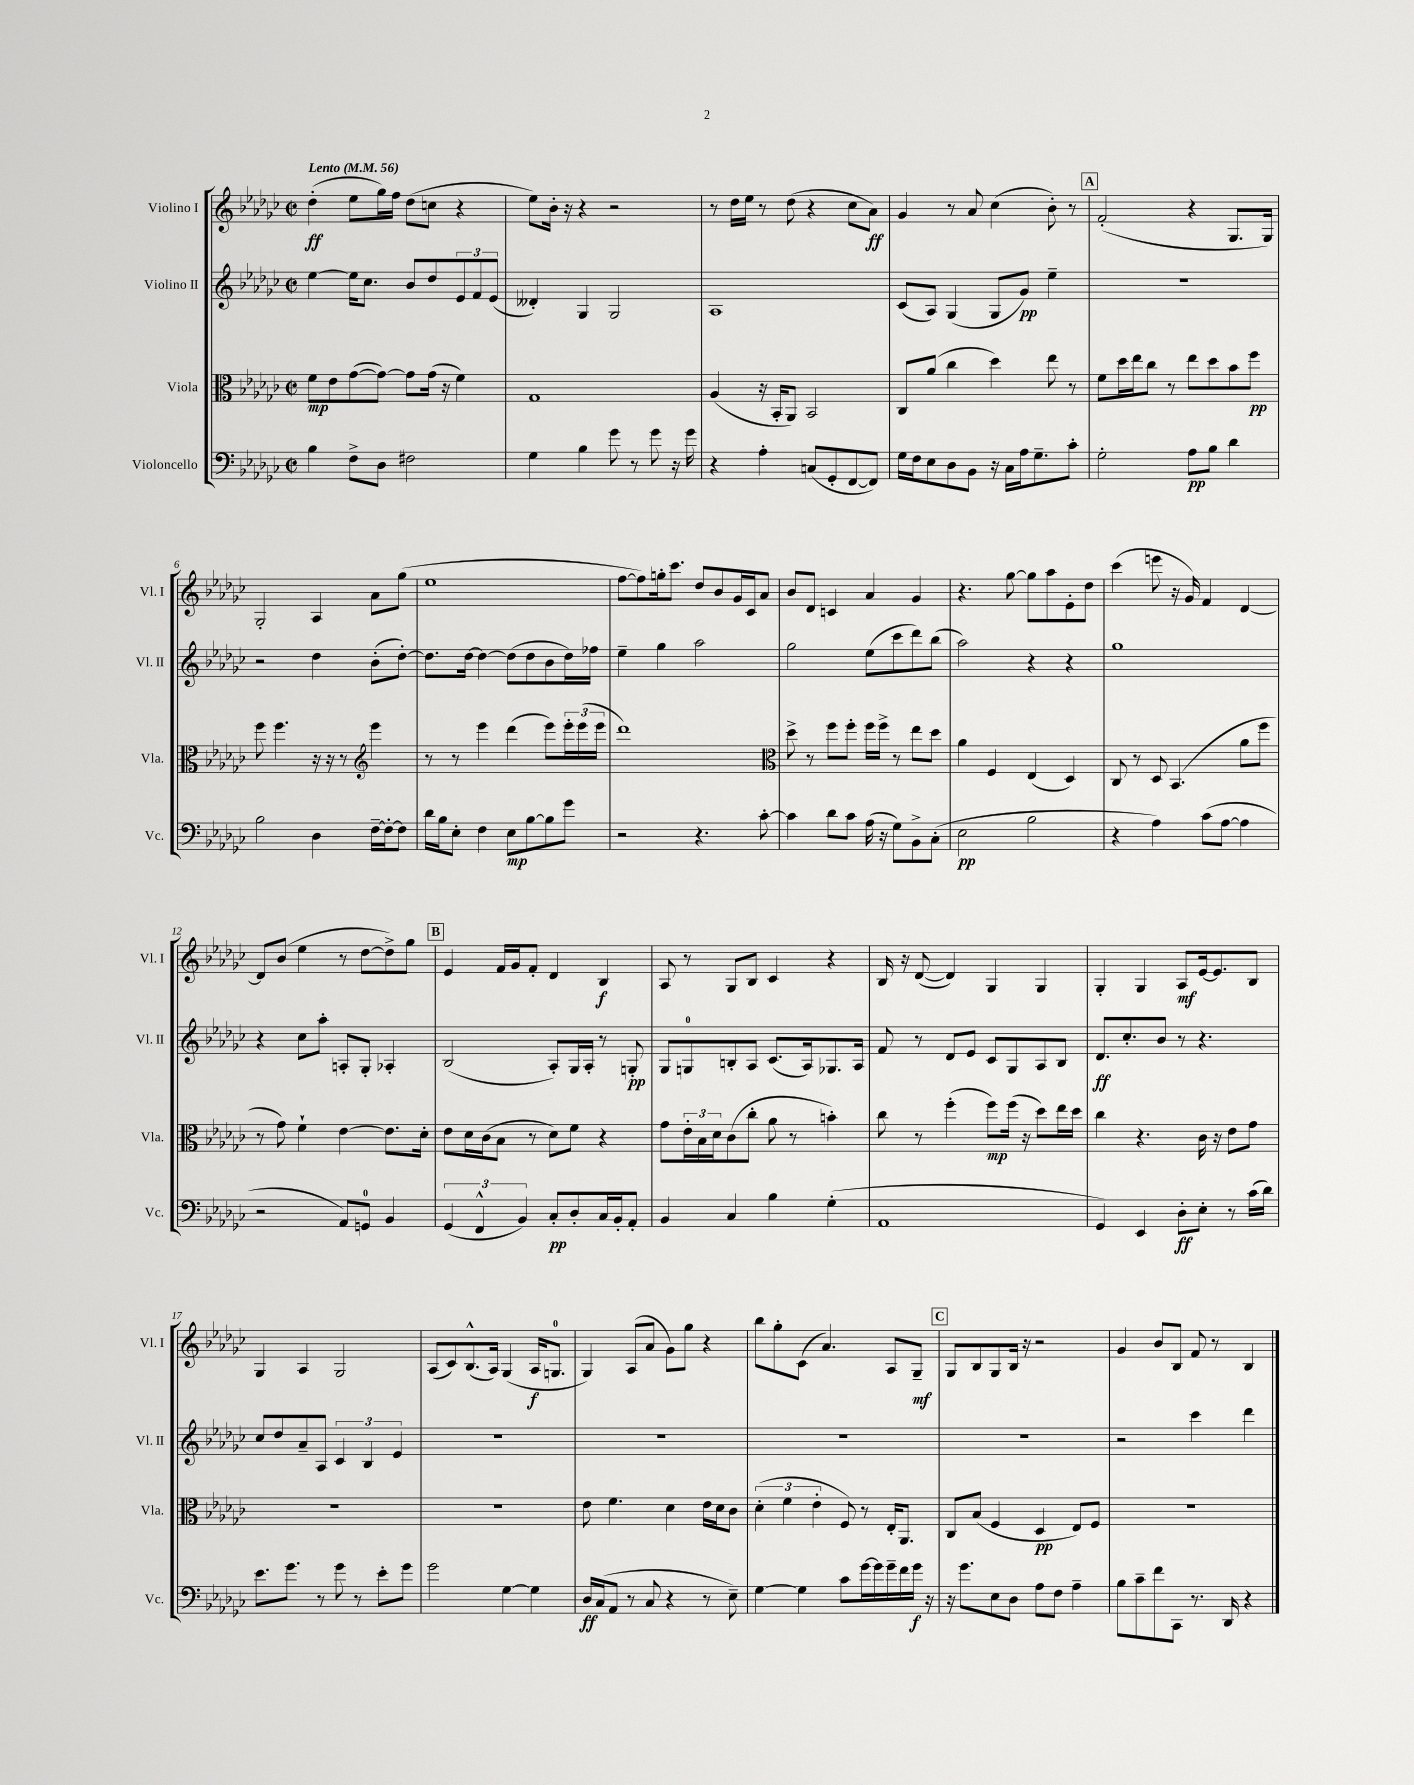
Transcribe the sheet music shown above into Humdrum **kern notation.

**kern	**kern	**kern	**kern
*staff4	*staff3	*staff2	*staff1
*clefF4	*clefC3	*clefG2	*clefG2
*k[b-e-a-d-g-c-]	*k[b-e-a-d-g-c-]	*k[b-e-a-d-g-c-]	*k[b-e-a-d-g-c-]
*M2/2	*M2/2	*M2/2	*M2/2
*met(c|)	*met(c|)	*met(c|)	*met(c|)
*MM56	*MM56	*MM56	*MM56
4B-	8f	[4ee-	(4dd-'
.	8e-	.	.
8F^	([8g-	16ee-]	8ee-
.	.	8.cc-	.
8D-	8g-_)	.	16gg-)
.	.	.	16ff
2F#	8g-]	8b-	(8dd-
.	(16g-	8dd-	8cc
.	16r	.	.
.	4f)	12e-	4r
.	.	12f	.
.	.	(12e-	.
=	=	=	=
4G-	1G-	4d--')	8ee-)
.	.	.	16b-'
.	.	.	16r
4B-	.	4G-	4r
8g-	.	2G-	2r
8r	.	.	.
8g-	.	.	.
16r	.	.	.
16g-	.	.	.
=	=	=	=
4r	(4A-	1A-	8r
.	.	.	16dd-
.	.	.	16ee-
4A-'	16r	.	8r
.	16BB-'	.	.
.	8AA-)	.	(8dd-
(8C	2BB-	.	4r
8GG-'	.	.	.
[8FF	.	.	8cc-
8FF])	.	.	8a-)
=	=	=	=
16G-	8C-	(8c-	4g-
16F	.	.	.
8E-	(8a-	8A-)	.
8D-	4cc-	(4G-	8r
8BB-	.	.	8a-
16r	4dd-)	8G-	(4cc-
16C-	.	.	.
16A-	.	8g-)	.
8.G-~	.	.	.
.	8ee-	4ee-~	8b-')
8c-'	8r	.	8r
=	=	=	=
2G-'	8f	1r	(2f'
.	16dd-	.	.
.	16ee-	.	.
.	8cc-	.	.
.	8r	.	.
8A-	8ee-	.	4r
8B-	8dd-	.	.
4d-	8b-	.	8.G-
.	8ff	.	.
.	.	.	16G-)
=	=	=	=
2B-	8ff	2r	2G-'
.	4.ff	.	.
4D-	16r	4dd-	4A-
.	16r	.	.
.	8r	.	.
*	*clefG2	*	*
[16F~	4eee-	(8b-'	8a-
16F'_	.	.	.
8F]	.	[8dd-')	(8gg-
=	=	=	=
16d-	8r	8.dd-]	1ee-
16B-	.	.	.
8E-'	8r	.	.
.	.	[16dd-	.
4F	4eee-	4dd-_	.
8E-	(4ddd-	(8dd-]	.
[8B-	.	8dd-	.
8B-]	8eee-)	8b-	.
8g-	24eee-'	16dd-)	.
.	(24eee-	.	.
.	.	16ff-	.
.	24eee-	.	.
=	=	=	=
2r	1ddd-)	4ee-~	[8ff
.	.	.	8ff])
.	.	4gg-	16gg'
.	.	.	8.ccc-
4.r	.	2aa-	8dd-
.	.	.	8b-
.	.	.	16g-
.	.	.	16c-
[8c-'	.	.	8a-
=	=	=	=
*	*clefC3	*	*
4c-]	8dd-^	2gg-	8b-
.	8r	.	8d-
8d-	8ff	.	4c
8c-	8ff'	.	.
(16A-	16ff	(8ee-	4a-
16r	16ff^	.	.
8G-)	8r	8ccc-	.
8BB-^	8ee-	8ddd-)	4g-
(8C-'	8dd-	(8bb-	.
=	=	=	=
2E-	4a-	2aa-)	4.r
.	4F	.	.
.	.	.	[8gg-
2B-	(4E-	4r	8gg-]
.	.	.	8aa-
.	4D-)	4r	8e-'
.	.	.	8dd-
=	=	=	=
4r	8C-	1gg-	(4ccc-
.	8r	.	.
4A-)	8D-	.	8eee
.	(4.BB-	.	16r
.	.	.	16g-)
(8c-	.	.	4f
[8A-	.	.	.
4A-]	8a-	.	[4d-
.	8ff	.	.
=	=	=	=
2r	8r	4r	8d-]
.	8g-)	.	(8b-
.	4f`	8cc-	4ee-
.	.	8aa-'	.
8AA-)	[4e-	8A'	8r
8GG	.	8G-'	[8dd-
4BB-	8.e-]	4A-'	8dd-^])
.	.	.	8gg-
.	16d-'	.	.
=	=	=	=
(6GG-	8e-	(2B-	4e-
.	16d-	.	.
6FF^^	.	.	.
.	(16c-	.	.
.	8B-	.	16f
.	.	.	16g-
6BB-)	.	.	.
.	8r	.	8f'
8C-'	8d-)	8A-')	4d-
8D-'	8f	16G-	.
.	.	16A-'	.
16C-	4r	8r	4B-
16BB-'	.	.	.
8AA-'	.	8G'	.
=	=	=	=
4BB-	8g-	8G-	8A-
.	24e-'	8G	8r
.	24B-	.	.
.	24d-	.	.
4C-	(8c-	8B'	8G-
.	8cc-'	8A-	8B-
4B-	8a-	(8.c-	4c-
.	8r	.	.
.	.	16A-)	.
(4G-'	4b')	8.G-	4r
.	.	16A-	.
=	=	=	=
1AA-	8cc-	8f	16B-
.	.	.	16r
.	8r	8r	([8d-
.	(4ff'	8d-	4d-])
.	.	8e-	.
.	8ff)	8c-	4G-
.	(16ff	8G-	.
.	16r	.	.
.	8dd-)	8A-	4G-
.	16ee-	8B-	.
.	16dd-	.	.
=	=	=	=
4GG-)	4cc-	8.d-	4G-'
.	.	8.cc-'	.
4EE-	4.r	.	4G-
.	.	8b-	.
8D-'	.	8r	8A-
8E-'	16c-	4.r	[16e-
.	16r	.	8.e-]
8r	8e-	.	.
(16c-	8g-	.	8B-
16d-)	.	.	.
=	=	=	=
8.e-	1r	8cc-	4G-
.	.	8dd-	.
8.g-	.	.	.
.	.	8a-~	4A-
8r	.	8A-	.
8g-	.	6c-	2G-
8r	.	.	.
.	.	6B-	.
8e-'	.	.	.
.	.	6e-	.
8g-	.	.	.
=	=	=	=
2g-	1r	1r	(8A-
.	.	.	8c-)
.	.	.	(8.B-^^
.	.	.	16A-)
[4G-	.	.	(4G-
4G-]	.	.	16A-
.	.	.	8.G
=	=	=	=
16D-	8e-	1r	4G-)
(16C-	.	.	.
8AA-	4.f	.	.
8r	.	.	(8A-
8C-	.	.	8a-
4r	4d-	.	8g-)
.	.	.	8gg-
8r	16e-	.	4r
.	16d-	.	.
8E-~)	8c-	.	.
=	=	=	=
[4G-	(6d-'	1r	8bb-
.	.	.	8gg-'
.	6f	.	.
4G-]	.	.	(8c-
.	6e-'	.	.
.	.	.	4.a-)
8c-	8F)	.	.
[16g-	8r	.	.
16g-]	.	.	.
16g-~	16E-'	.	8A-
16f	8.AA-	.	.
16g-	.	.	8G-~
16r	.	.	.
=	=	=	=
16r	8C-	1r	8G-
8.g-	.	.	.
.	(8B-	.	8B-
8E-	4F	.	8G-
8D-	.	.	16B-
.	.	.	16r
8A-	4D-	.	2r
8F	.	.	.
4A-~	8E-)	.	.
.	8F	.	.
=	=	=	=
8B-	1r	2r	4g-
8c-~	.	.	.
8f	.	.	8b-
8CC-	.	.	8B-
8.r	.	4ccc-	8f
.	.	.	8r
16DD-	.	.	.
4r	.	4ddd-	4B-
==	==	==	==
*-	*-	*-	*-
